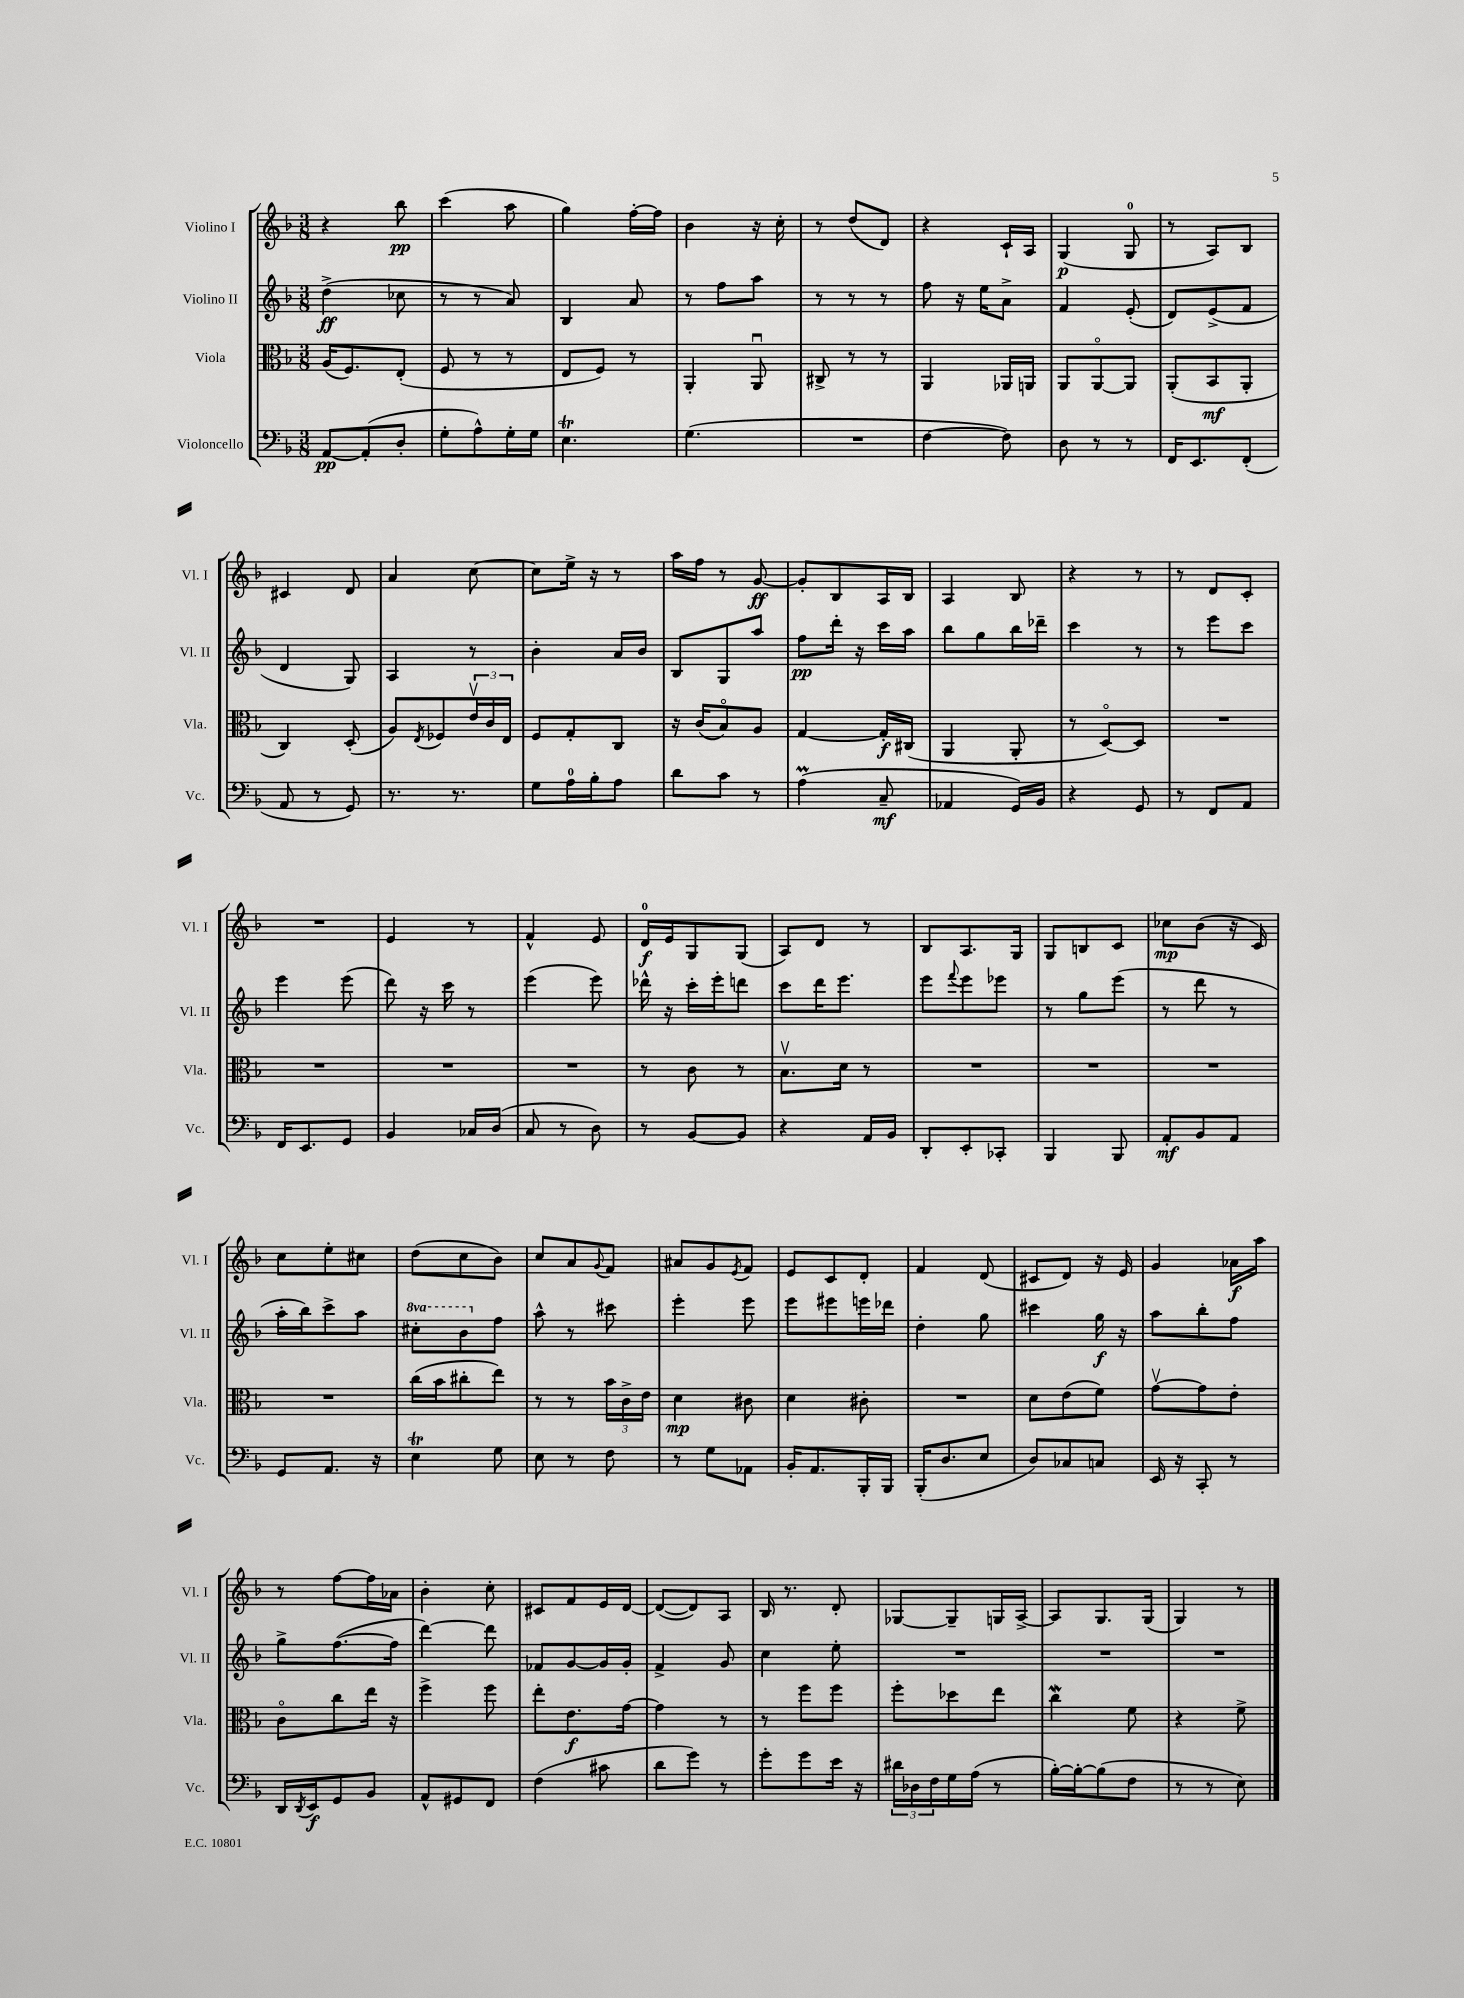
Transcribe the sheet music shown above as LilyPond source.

<<
\new StaffGroup <<
\new Staff = "s0" \with { instrumentName = "Violino I" shortInstrumentName = "Vl. I" } {
    \clef treble \key f \major \numericTimeSignature \time 3/8
    r4 bes''8\pp |
    c'''4( a''8 |
    g''4) f''16~-. f''16 |
    bes'4 r16 c''16-. |
    r8 d''8( d'8) |
    r4 c'16-! a16 |
    g4\p( g8-0 |
    r8 a8) bes8 |
    cis'4 d'8 |
    a'4 c''8~ |
    c''8 e''16-> r16 r8 |
    a''16 f''16 r8 g'8~\ff |
    g'8-. bes8 a16 bes16 |
    a4 bes8 |
    r4 r8 |
    r8 d'8 c'8-. |
    R4. |
    e'4 r8 |
    f'4-^ e'8 |
    d'16-0\f e'16 g8 g8( |
    a8) d'8 r8 |
    bes8 a8. g16 |
    g8 b8 c'8 |
    ces''8\mp bes'8( r16 c'16) |
    c''8 e''8-. cis''8 |
    d''8( c''8 bes'8) |
    c''8 a'8 \appoggiatura { g'8 } f'8 |
    ais'8 g'8 \acciaccatura { e'8 } f'8 |
    e'8 c'8 d'8-. |
    f'4 d'8( |
    cis'8 d'8) r16 e'16 |
    g'4 aes'16\f a''16 |
    r8 f''8~ f''16 aes'16 |
    bes'4-. c''8-. |
    cis'8 f'8 e'16 d'16~ |
    d'8~( d'8) a8 |
    bes16 r8. d'8-. |
    ges8~ ges8-- g16 a16~-> |
    a8 g8. g16( |
    g4) r8 \bar "|." |
}
\new Staff = "s1" \with { instrumentName = "Violino II" shortInstrumentName = "Vl. II" } {
    \clef treble \key f \major \numericTimeSignature \time 3/8 \set Staff.ottavationMarkups = #ottavation-simple-ordinals
    d''4->\ff( ces''8 |
    r8 r8 a'8) |
    bes4 a'8 |
    r8 f''8 a''8 |
    r8 r8 r8 |
    f''8 r16 e''16 a'8-> |
    f'4 e'8-.( |
    d'8) e'8->( f'8 |
    d'4 g8) |
    a4 r8 |
    bes'4-. a'16 bes'16 |
    bes8 g8 a''8 |
    f''8\pp d'''16-. r16 c'''16 a''16 |
    bes''8 g''8 bes''16 des'''16-- |
    c'''4 r8 |
    r8 e'''8 c'''8 |
    e'''4 e'''8( |
    d'''8) r16 c'''16 r8 |
    e'''4( e'''8) |
    des'''16-^ r16 c'''16-. e'''16-. d'''8 |
    c'''8 d'''16 e'''8. |
    e'''8 \appoggiatura { f'''8 } e'''8 ees'''8 |
    r8 g''8 e'''8( |
    r8 d'''8 r8 |
    a''16-. bes''16) c'''8-> a''8 |
    \ottava #1 cis'''8-. bes''8 \ottava #0 f''8 |
    a''8-^ r8 cis'''8 |
    e'''4-. e'''8 |
    e'''8 eis'''8 e'''16 des'''16 |
    d''4-. g''8 |
    cis'''4 g''16\f r16 |
    a''8 bes''8-. f''8 |
    g''8-> f''8.~( f''16 |
    d'''4~) d'''8 |
    fes'8 g'8~ g'16 g'16-. |
    f'4-> g'8 |
    c''4 e''8-. |
    R4. |
    R4. |
    R4. \bar "|." |
}
\new Staff = "s2" \with { instrumentName = "Viola" shortInstrumentName = "Vla." } {
    \clef alto \key f \major \numericTimeSignature \time 3/8
    a16( f8.) e8-.( |
    f8 r8 r8 |
    e8 f8) r8 |
    a,4-. a,8\downbow |
    cis8-> r8 r8 |
    a,4 aes,16 a,16 |
    a,8 a,8~\flageolet a,8 |
    a,8-.( bes,8\mf a,8-. |
    c4) d8-.( |
    a8) \acciaccatura { e8 } fes8 \tuplet 3/2 { e'16\upbow c'16 e16 } |
    f8 g8-. c8 |
    r16 c'16( bes8\flageolet) a8 |
    g4~ g16-.\f cis16( |
    a,4 a,8-. |
    r8 d8~\flageolet) d8 |
    R4. |
    R4. |
    R4. |
    R4. |
    r8 c'8 r8 |
    bes8.\upbow d'16 r8 |
    R4. |
    R4. |
    R4. |
    R4. |
    c''16( bes'16 cis''8-. e''8) |
    r8 r8 \tuplet 3/2 { bes'16 c'16-> e'16 } |
    d'4\mp cis'8 |
    d'4 cis'8-. |
    R4. |
    d'8 e'8( f'8) |
    g'8~\upbow g'8 e'8-. |
    c'8\flageolet c''8 e''16 r16 |
    f''4-> f''8 |
    e''8-. e'8.\f g'16~ |
    g'4 r8 |
    r8 f''8 f''8 |
    f''8-. des''8 e''8 |
    c''4\mordent f'8 |
    r4 f'8-> \bar "|." |
}
\new Staff = "s3" \with { instrumentName = "Violoncello" shortInstrumentName = "Vc." } {
    \clef bass \key f \major \numericTimeSignature \time 3/8
    a,8~\pp a,8-.( d8-. |
    g8-. a8-^) g16-. g16 |
    e4.\trill |
    g4.( |
    R4. |
    f4~ f8) |
    d8 r8 r8 |
    f,16 e,8. f,8-.( |
    a,8 r8 g,8) |
    r8. r8. |
    g8 a16-0 bes16-. a8 |
    d'8 c'8 r8 |
    a4\prall( c8--\mf |
    aes,4 g,16) bes,16 |
    r4 g,8 |
    r8 f,8 a,8 |
    f,16 e,8. g,8 |
    bes,4 ces16 d16( |
    c8 r8 d8) |
    r8 bes,8~ bes,8 |
    r4 a,16 bes,16 |
    d,8-. e,8-. ces,8-. |
    bes,,4 bes,,8 |
    a,8-.\mf bes,8 a,8 |
    g,8 a,8. r16 |
    e4\trill g8 |
    e8 r8 f8 |
    r8 g8 aes,8 |
    bes,16-. a,8. bes,,16-. bes,,16 |
    bes,,16-.( d8. e8 |
    d8) ces8 c8 |
    e,16 r16 c,8-. r8 |
    d,16 \acciaccatura { d,8 } e,16\f g,8 bes,8 |
    a,8-^ gis,8 f,8 |
    f4( cis'8 |
    d'8 g'8) r8 |
    g'8-. g'8 e'16 r16 |
    \tuplet 3/2 { dis'16 des16 f16 } g16 a16( r8 |
    bes16~-.) bes16~-. bes8( f8 |
    r8 r8 e8) \bar "|." |
}
>>
>>
\layout { \context { \Score \remove "Bar_number_engraver" } }
